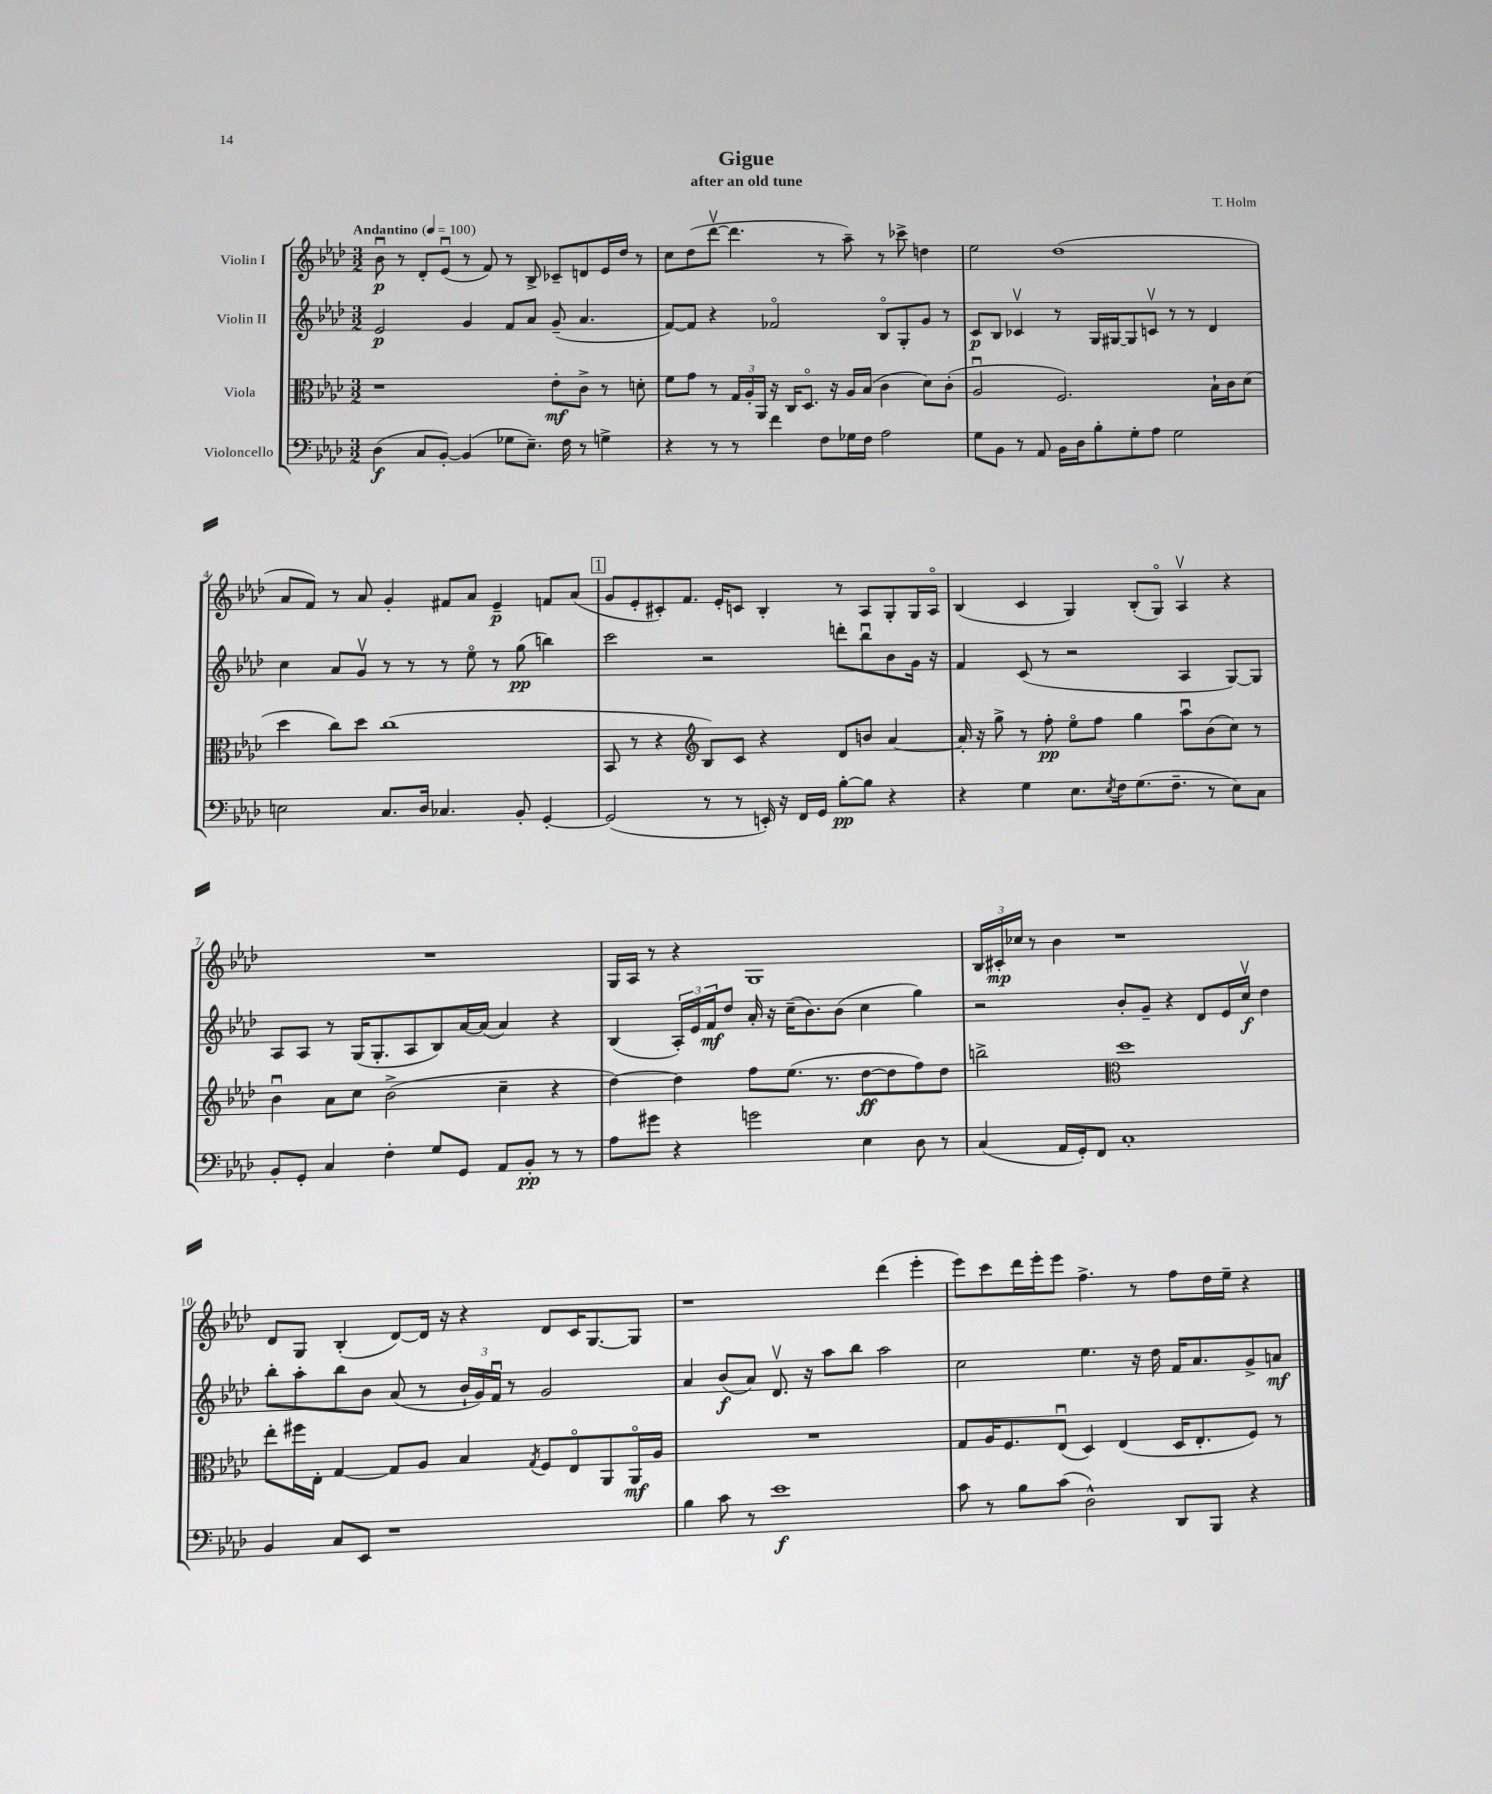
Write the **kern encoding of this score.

**kern	**kern	**kern	**kern
*staff4	*staff3	*staff2	*staff1
*clefF4	*clefC3	*clefG2	*clefG2
*k[b-e-a-d-]	*k[b-e-a-d-]	*k[b-e-a-d-]	*k[b-e-a-d-]
*M3/2	*M3/2	*M3/2	*M3/2
*MM100	*MM100	*MM100	*MM100
(4D-\	1r	2e-/	8b-u\
.	.	.	8r
8C/L	.	.	8d-'/L
[8BB-'/J)	.	.	(8e-u/J
(4BB-/]	.	4g/	8r
.	.	.	8f/)
8G-\L	.	8f/L	8r
8.E-~\J)	.	8a-/J	8B-^/
.	8e-'\L	(8g~/	8c-~/L
16F\	.	.	.
8r	8c^\J	4.a-/	8d/
4G^\	8r	.	16e-/L
.	.	.	16dd-/JJ
.	8d'\	.	8r
=	=	=	=
4r	8f\L	[8f/L)	8cc\L
.	8g\J	8f/]J	(8dd-\
8r	8r	4r	[8ddd-v\J
8r	24G/LL	.	4.ddd-\]
.	24A-'/	.	.
.	24AA-/JJ	.	.
4f\	16r	2f-o/	.
.	16C/LK	.	.
.	8.D-o/J	.	.
8F\L	.	.	8r
.	16r	.	.
16G-\L	16A-/LL	.	8aa-~\)
16F\JJ	(16B-/JJ	.	.
2A-\	4c\	8B-o/L	8r
.	.	8G'/	8ccc-^\
.	8d-\L)	8g/J	4dd\
.	(8c'\J	8r	.
=	=	=	=
8G\L	2A-u/	8c/L	2ee-\
8BB-\J	.	8B-/J	.
8r	.	4c-v/	.
8AA-/	.	.	.
16BB-\LL	2.F/)	8r	(1dd-
16D-\J	.	.	.
8B-'\	.	16G/LL	.
.	.	[16G#/J	.
8G'\	.	8G#/]	.
8A-\J	.	8cv/J	.
2G\	.	8r	.
.	.	8r	.
.	16B-`\LL	4d-/	.
.	16c\J	.	.
.	(8d-\J	.	.
=	=	=	=
2E\	4dd-\	4cc\	8a-/L
.	.	.	8f/J)
.	8cc\L)	8a-/L	8r
.	8dd-\J	8gv/J	8a-/
8.C/L	(1cc	8r	4g'/
.	.	8r	.
16D-/Jk	.	.	.
4.C-/	.	8r	8f#/L
.	.	8ee-o\	8a-/J
.	.	8r	4e-~/
8BB-'/	.	(8gg\	.
[4GG'/	.	4bb\)	8f/L
.	.	.	(8a-/J
=	=	=	=
(2GG/]	8BB-/	2ccc\	8g/L
.	8r	.	8e-'/
.	4r	.	8c#'/)
.	.	.	8.f/J
*	*clefG2	*	*
8r	8B-/L)	2r	.
.	.	.	16e-'/LK
8r	8c/J	.	8c/J
16EE'/)	4r	.	4B-'/
16r	.	.	.
16FF/LL	.	.	.
16GG/JJ	.	.	.
[8B-'\L	8d-/L	8ddd'\L	8r
8B-\]J	8b/J	8bb-u\	8A-/L
4r	[4a-/	8b-\	8G'/
.	.	16g\Jk	16G/L
.	.	16r	16A-o/JJ
=	=	=	=
4r	16a-'/]	4f/	(4B-/
.	16r	.	.
.	8gg^\	.	.
4G\	8r	(8c/	4c/
.	8ff'\	8r	.
8.E-\L	8ee-o\L	2r	4G/)
.	8ff\J	.	.
8qE-/	.	.	.
16F\k	.	.	.
(8.G\	4gg\	.	(8B-'/L
.	.	.	8Go/J)
8.F~\J	.	.	.
.	8aa-u\L	4A-/	4A-v/
8r	(8b-\	.	.
8E-\L)	8cc\J)	[8G/L)	4r
8C\J	8r	8G/]J	.
=	=	=	=
8BB-'/L	4b-u\	8A-/L	1.r
8GG'/J	.	8A-/J	.
4C/	8a-\L	8r	.
.	8cc\J	(16G/LK	.
.	.	8.G'/	.
4F'\	(2b-^\	.	.
.	.	8A-/	.
8G/L	.	8B-/)	.
8GG/J	.	[16a-/L	.
.	.	(16a-/]JJ	.
8AA-/L	4cc~\	4a-/)	.
8BB-'/J	.	.	.
8r	4r	4r	.
8r	.	.	.
=	=	=	=
8A-\L	[4dd-\)	(4B-/	16G/LL
.	.	.	16A-/JJ
8g#\J	.	.	8r
4r	4dd-\]	24A-'/LL)	4r
.	.	24e-/	.
.	.	24f/J	.
.	.	8dd-/J	.
2g\	8ff\L	16a-'/	1G
.	.	16r	.
.	(8.ee-\J	(16cc~\LK	.
.	.	8.b-\)	.
.	8.r	.	.
.	.	(8b-\J	.
4E-\	[8dd-\L	4cc\	.
.	8dd-\]	.	.
8D-\	8ff\)	4gg\)	.
8r	8dd-\J	.	.
=	=	=	=
(4C/	2bb^\	2r	24B-/LL
.	.	.	24c#'/
.	.	.	24cc-/JJ
.	.	.	8r
16AA-/LL	.	.	4b-\
16GG'/J)	.	.	.
8FF/J	.	.	.
*	*clefC3	*	*
1C'	1dd-	8b-'/L	1r
.	.	8g~/J	.
.	.	4r	.
.	.	8d-/L	.
.	.	16e-/L	.
.	.	16ccv/JJ	.
.	.	4dd-\	.
=	=	=	=
4BB-/	8ee-'\L	8bb-'\L	8d-/L
.	16ff#\L	8aa-'\	8G/J
.	16E-'\JJ	.	.
8C/L	[4G/	8bb-\	(4B-'/
8EE-/J	.	8b-\J	.
1r	8G/]L	(8a-/	[8d-/L)
.	8A-/J	8r	16d-/]Jk
.	.	.	16r
.	4B-/	24b-`/LL	4r
.	.	24g/)	.
.	.	24fu/JJ	.
.	.	8r	.
.	8qG/	.	.
.	8F/L	2g/	8d-/L
.	8E-o/	.	16c/K
.	.	.	[8.G/
.	8AA-/	.	.
.	16AA-o/L	.	8G/]J
.	16A-/JJ	.	.
=	=	=	=
4B-\	1.r	4a-/	1r
8c\	.	(8b-/L	.
8r	.	8a-/J)	.
1e-	.	8.d-v/	.
.	.	16r	.
.	.	8aa-\L	.
.	.	8bb-\J	.
.	.	2aa-\	(4ddd-\
.	.	.	4eee-'\
=	=	=	=
8c\	8G/L	2cc\	8eee-\L)
8r	16A-/K	.	8ccc\
.	8.F/	.	.
8B-\L	.	.	16ddd-\L
.	.	.	16eee-'\J
(8c\J	(8E-u/J	.	8eee-\J
2D-^^\)	4D-/)	4.ee-\	4.ff^\
.	(4E-/	.	.
.	.	16r	8r
.	.	16dd-\	.
8DD-/L	16D-/LK	16f/LK	8ff\L
.	8.E-'/	8.a-/	.
8BBB-/J	.	.	16dd-\L
.	.	.	16ee-~\JJ
4r	8F/J)	8g^/	4r
.	8r	8a/J	.
==	==	==	==
*-	*-	*-	*-
